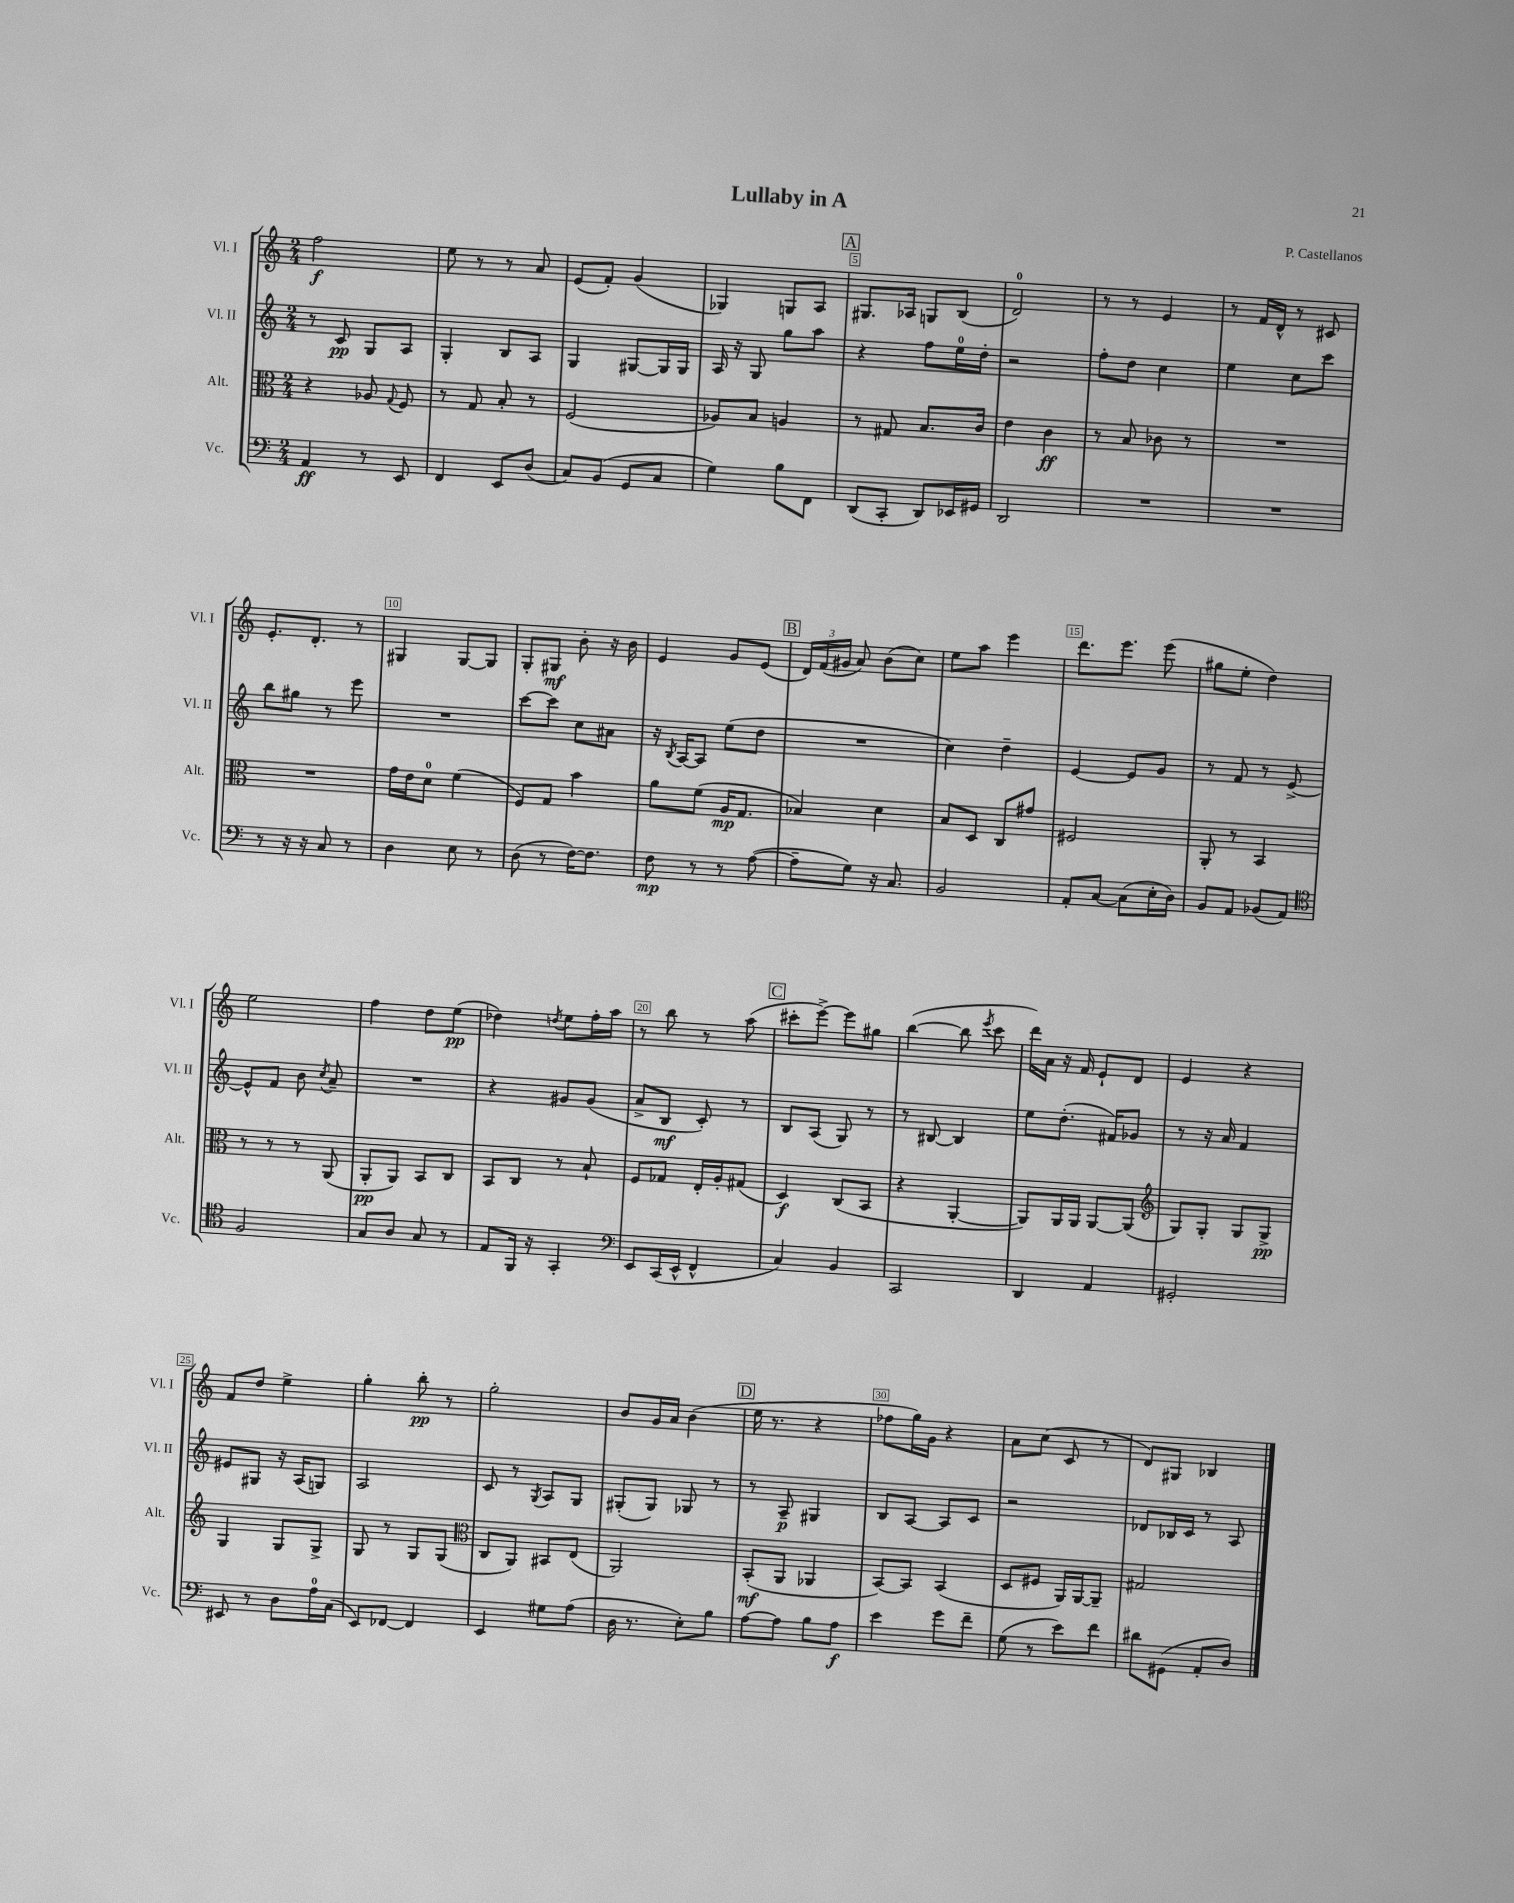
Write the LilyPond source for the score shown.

\header { title = "Lullaby in A" composer = "P. Castellanos" }
<<
\new StaffGroup <<
\new Staff = "s0" \with { instrumentName = "Vl. I" shortInstrumentName = "Vl. I" } {
    \clef treble \key c \major \numericTimeSignature \time 2/4
    \autoBeamOff f''2\f |
    e''8 r8 r8 a'8 |
    e'8[( f'8]-.) g'4( |
    ges4) g8[ a8] |
    \mark \markup { \box "A" } gis8.[ aes16] g8[ b8]( |
    d'2-0) |
    r8 r8 e'4 |
    r8 f'16[ d'16]-^ r8 cis'8 |
    e'8.[-. d'8.]-. r8 |
    gis4 gis8[~ gis8] |
    g8[-. gis8]\mf b'8-. r16 b'16 |
    e'4 g'8[ e'8]( |
    \mark \markup { \box "B" } \tuplet 3/2 { d'16[) f'16( gis'16] } a'8) b'8[( c''8]) |
    e''8[ a''8] e'''4 |
    d'''8.[ e'''8.] e'''8( |
    gis''8[ e''8]-. d''4) |
    e''2 |
    f''4 d''8[ e''8]\pp( |
    des''4) \acciaccatura { d''8 } e''8[ f''16-. a''16] |
    r8 b''8 r8 a''8( |
    \mark \markup { \box "C" } cis'''8[-. e'''8]~->) e'''8[ gis''8] |
    b''4~( b''8 \acciaccatura { e'''8 } c'''8 |
    d'''16[) a'16] r16 f'16 e'8[-! d'8] |
    e'4 r4 |
    f'8[ d''8] e''4-> |
    g''4-. b''8-.\pp r8 |
    g''2-. |
    b'8[ g'16 a'16] b'4( |
    \mark \markup { \box "D" } e''16 r8. r4 |
    fes''8[ g''16) g'16] r4 |
    a'8[ c''8]( c'8 r8 |
    d'8[) gis8] bes4 \bar "|." |
}
\new Staff = "s1" \with { instrumentName = "Vl. II" shortInstrumentName = "Vl. II" } {
    \clef treble \key c \major \numericTimeSignature \time 2/4
    \autoBeamOff r8 c'8\pp g8[ a8] |
    g4-. b8[ a8] |
    g4 gis8[~ gis16 gis16] |
    a16 r16 g8 g''8[ a''8] |
    \mark \markup { \box "A" } r4 f''8[ e''16-0 d''16]-. |
    r2 |
    f''8[-. d''8] c''4 |
    e''4 c''8[ c'''8] |
    b''8[ gis''8] r8 e'''8 |
    R2 |
    c'''8[~ c'''8] c''8[ ais'8] |
    r16 \acciaccatura { b8 } a16[~ a8] e''8[( d''8] |
    \mark \markup { \box "B" } R2 |
    c''4) d''4-- |
    e'4~ e'8[ g'8] |
    r8 f'8 r8 e'8~-> |
    e'8[-^ f'8] b'8 \acciaccatura { c''8 } a'8-- |
    R2 |
    r4 gis'8[ gis'8]( |
    a'8[-> b8]\mf c'8-.) r8 |
    \mark \markup { \box "C" } b8[ a8]( g8) r8 |
    r8 bis8~ bis4 |
    e''8[ d''8.]-.( fis'16[) ges'8] |
    r8 r16 a'16 f'4 |
    eis'8[ gis8] r16 a16[( g8]) |
    a2 |
    c'8 r8 \acciaccatura { g8 } a8[ g8] |
    gis8[-.( gis8]) ges8 r8 |
    \mark \markup { \box "D" } r8 a8--\p gis4 |
    b8[ a8]~ a8[ c'8] |
    r2 |
    des'8[ bes16 c'16] r8 a8 \bar "|." |
}
\new Staff = "s2" \with { instrumentName = "Alt." shortInstrumentName = "Alt." } {
    \clef alto \key c \major \numericTimeSignature \time 2/4
    \autoBeamOff r4 aes8 \appoggiatura { g8 } f8 |
    r8 g8 b8-. r8 |
    f2( |
    aes8[) b8] a4 |
    \mark \markup { \box "A" } r8 gis8 b8.[ c'16] |
    e'4 c'4\ff |
    r8 b8 ces'8 r8 |
    R2 |
    R2 |
    g'16[ e'16 d'8]-0 f'4( |
    f8[) g8] b'4 |
    a'8[ f'8]( a16[\mp g8.] |
    \mark \markup { \box "B" } bes4) d'4 |
    b8[ d8] c8[ gis'8] |
    fis2 |
    a,8-. r8 b,4 |
    r8 r8 r8 a,8( |
    a,8[-.\pp a,8]) b,8[ c8] |
    b,8[ c8] r8 b8-! |
    f8[ ges8] e16[-. a16-. gis8]( |
    \mark \markup { \box "C" } d4\f) c8[( b,8] |
    r4 a,4~-. |
    a,8[) a,16 a,16] a,8[~ a,8]( |
    \clef treble g8[) g8]-. g8[ g8]->\pp |
    g4 g8[ g8]-> |
    g8 r8 g8[ g8]( |
    \clef alto c8[ a,8]) bis,8[ e8]( |
    a,2) |
    \mark \markup { \box "D" } b,8[-.\mf( a,8] aes,4 |
    b,8[~) b,8] b,4( |
    d8[ fis8] a,16[) a,16~ a,8]-- |
    gis2 \bar "|." |
}
\new Staff = "s3" \with { instrumentName = "Vc." shortInstrumentName = "Vc." } {
    \clef bass \key c \major \numericTimeSignature \time 2/4
    \autoBeamOff a,4\ff r8 e,8 |
    f,4 e,8[ d8]( |
    c8[) b,8]( g,8[ c8] |
    g4) b8[ f,8] |
    \mark \markup { \box "A" } d,8[( c,8]-. d,8[) ees,16 gis,16] |
    d,2 |
    R2 |
    R2 |
    r8 r16 r16 c8 r8 |
    d4 e8 r8 |
    d8( r8 f16[~) f8.] |
    f8\mp r8 r8 a8~( |
    \mark \markup { \box "B" } a8[-- g8]) r16 c8. |
    b,2 |
    a,8[-. c8]~ c8[( e16-. d16]) |
    b,8[ a,8] bes,8[( a,8]) |
    \clef tenor f2 |
    g8[ a8] g8 r8 |
    e8[ f,16] r16 g,4-. |
    \clef bass e,8[ c,16( e,16]-^ f,4-^ |
    \mark \markup { \box "C" } c4) b,4 |
    c,2 |
    d,4 a,4 |
    gis,2-. |
    eis,8 r8 d8[ a16-0 c16]( |
    e,8[) fes,8]~ fes,4 |
    e,4 gis8[ a8]( |
    d16 r8. e8[-.) b8] |
    \mark \markup { \box "D" } a8[~ a8] b8[ a8]\f |
    e'4 g'8[ f'8]-- |
    g8( r8 e'8[) f'8] |
    dis'8[ gis,8]( a,8[-. d8]) \bar "|." |
}
>>
>>
\layout { \context { \Score \override BarNumber.break-visibility = ##(#f #t #t) barNumberVisibility = #(every-nth-bar-number-visible 5) \override BarNumber.stencil = #(make-stencil-boxer 0.1 0.3 ly:text-interface::print) } }
